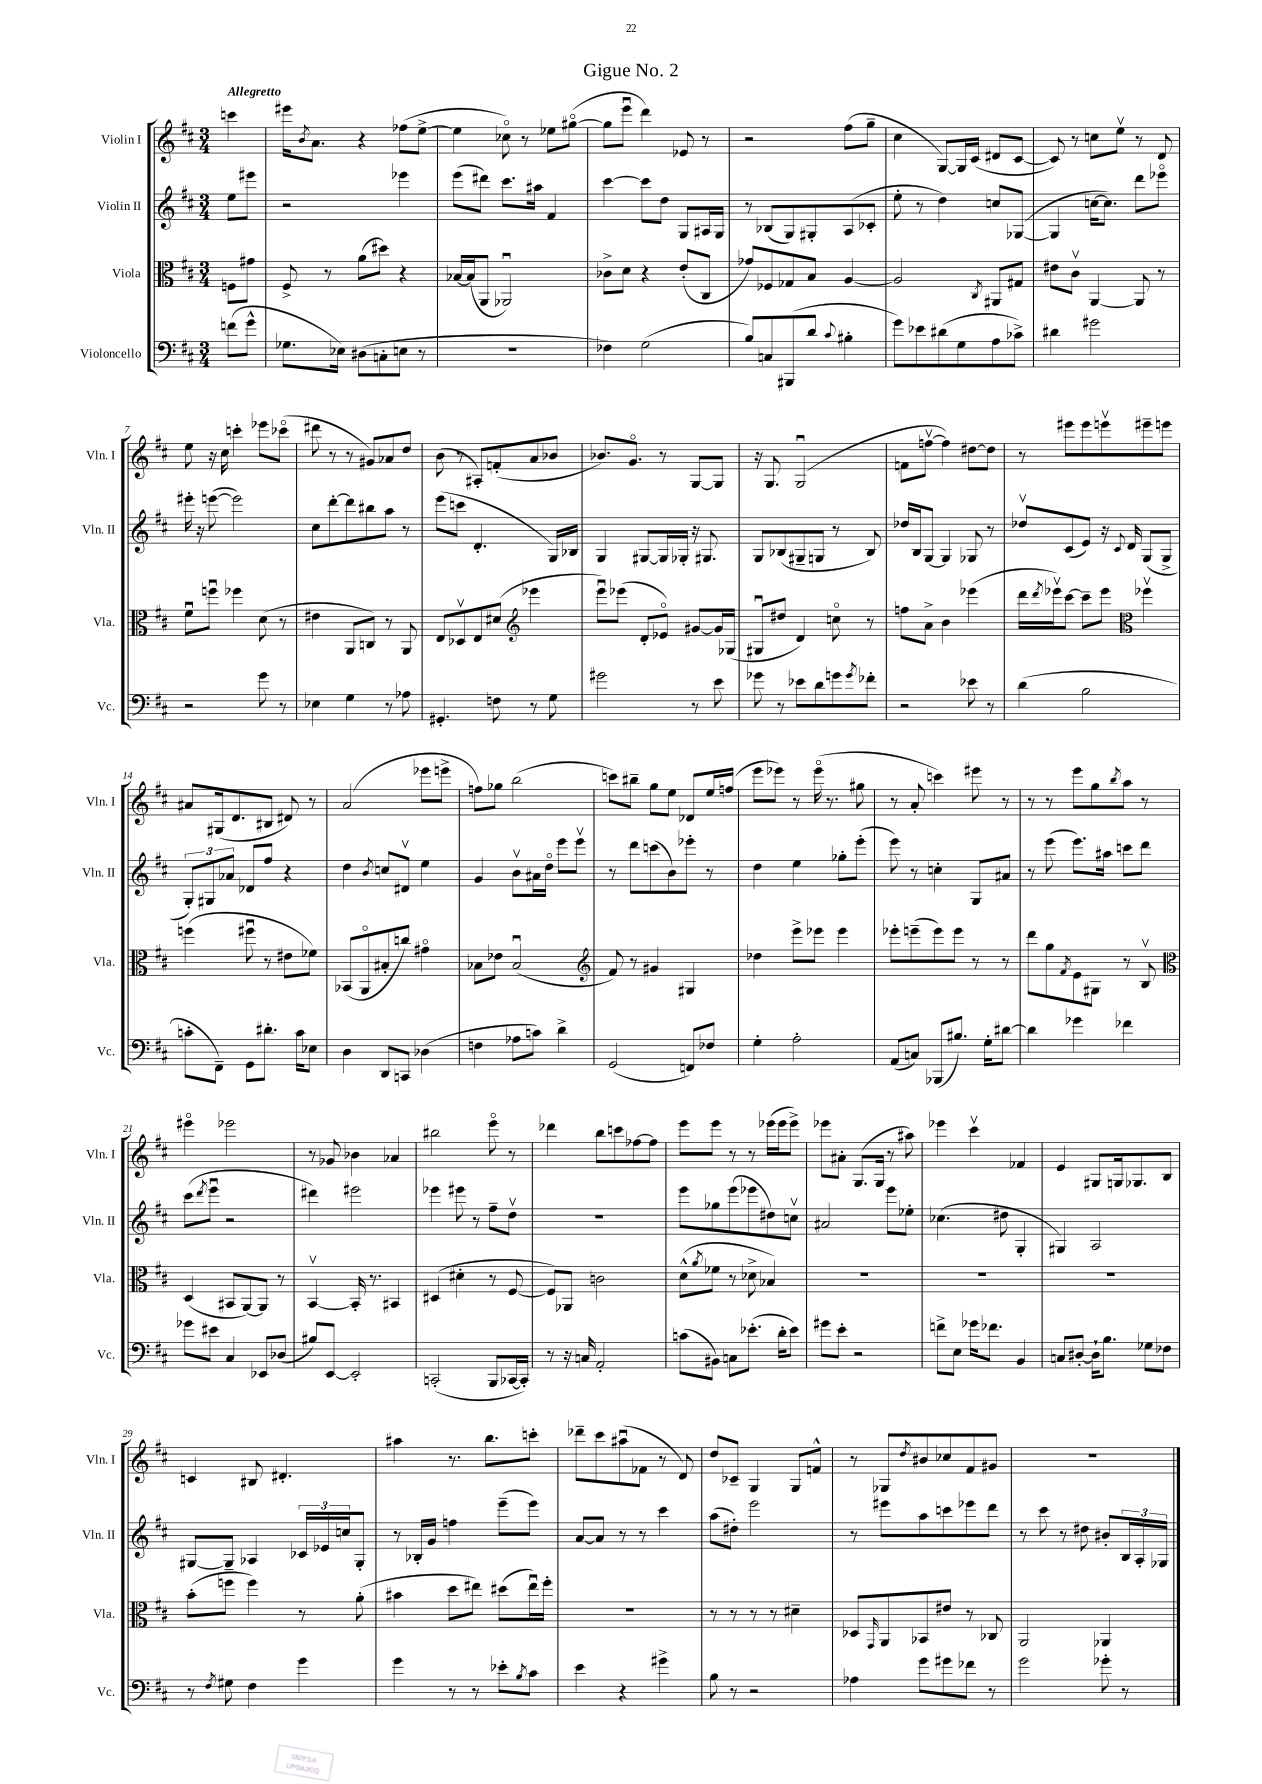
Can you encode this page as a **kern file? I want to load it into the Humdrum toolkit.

**kern	**kern	**kern	**kern
*staff4	*staff3	*staff2	*staff1
*clefF4	*clefC3	*clefG2	*clefG2
*k[f#c#]	*k[f#c#]	*k[f#c#]	*k[f#c#]
*M3/4	*M3/4	*M3/4	*M3/4
(8f	8F	8ee	4ccc
8g^^	8g#	8eee#	.
=	=	=	=
8.G-	8F#^	2r	16eee#
.	.	.	8qb
.	.	.	8.a
.	8r	.	.
16E-)	.	.	.
(8D#	(8a	.	4r
8C'	8dd#)	.	.
8E	4r	4eee-	(8ff-
8r	.	.	[8ee^
=	=	=	=
2.r	[16B-	(8eee	4ee]
.	(16B-]	.	.
.	8AA	8ddd#)	.
.	2AA-u)	8.ccc#	8cc-o)
.	.	.	8r
.	.	16aa#	.
.	.	4f#	8ee-
.	.	.	([8gg#o
=	=	=	=
4F-)	8c-^	[4ccc#	8gg#]
.	8d	.	8eeeu
(2G	4r	8ccc#]	4ddd)
.	.	8dd	.
.	(8e'	8G	8e-
.	8C#	16A#	8r
.	.	16G	.
=	=	=	=
8B)	8g-)	8r	2r
8C	8F-	(8B-	.
(8BBB#	8G-	8G)	.
8d	8B	8G#'	.
8qqc#	.	.	.
4B#'	[4A	(8A	(8ff#
.	.	8c-'	8gg~
=	=	=	=
8g)	2A]	8ee'	4cc#
8e-	.	8r	.
(8d#	.	4dd)	[8G)
8G	.	.	16G]
.	.	.	(16c#
.	8qC#	.	.
8A	8AA#	8cc	8d#
8c-^)	8G#	([8G-	[8c#
=	=	=	=
4d#	8e#	4G-]	8c#])
.	8c#v	.	8r
2g#	[4AA	[16cc	8cc
.	.	8.cc])	.
.	.	.	8eev
.	8AA]	8ddd	8r
.	8r	8eee-o	8d
=	=	=	=
2r	8f#u	16eee#'	8ee
.	.	16r	.
.	8ffu	([8eee	16r
.	.	.	16cc#
.	4ff-	2eee])	4ccc'
8g	(8d	.	8eee-
8r	8r	.	(8ccc-o
=	=	=	=
4E-	4e#	8cc#	8ddd#
.	.	[8ddd'	8r
4G	8AA	8ddd]	8r
.	8C)	8bb#	8g#)
8r	8r	8aa	8a-
8A-	8AA	8r	8dd
=	=	=	=
4.GG#'	8E	(8eee	(8b
.	8D-v	8ccc	8r
.	8E	4.d'	8A#')
8F	(8d#	.	(8f'
*	*clefG2	*	*
8r	4eee-	.	8a
8G	.	16G)	8b-
.	.	16B-	.
=	=	=	=
2g#	8eeeu)	4G	8.b-)
.	(8eee-	.	.
.	.	.	8.go
.	8d'	[8G#	.
.	8e-o)	16G#]	8r
.	.	16G-'	.
8r	[8g#	16r	[8G
.	.	8.G#	.
8e	16g#]	.	8G]
.	(16G-	.	.
=	=	=	=
8g-	8G#u	8G	16r
.	.	.	8.G
8r	8dd#	(8B-	.
8e-	4d)	8G#~	(2Gu
8d	.	8G	.
8g	8cco	8r	.
8qg	.	.	.
8f-'	8r	8B-)	.
=	=	=	=
2r	8ff	16dd-	8f
.	.	16B	.
.	8a^	[8G	[8ffv
.	4b	4G]	4ff])
8e-	(4eee-	8G-	[8dd#
8r	.	8r	8dd#]
=	=	=	=
(4d	16ddd	8dd-v	8r
.	8qddd	.	.
.	16eee-v)	.	.
.	[8ccc#	(8c#	8eee#
2B	8ccc#~]	8e)	8eee#
.	8eee-	16r	8eeev
.	.	8qqc#	.
.	.	16d	.
*	*clefC3	*	*
.	4ff-v	(8G	8eee#~
.	.	8G^	8eee
=	=	=	=
8c'	(4ff	12G')	8a#
.	.	12G#	.
8FF#~)	.	.	(16G#
.	.	12a-	.
.	.	.	8.d
8GG	8ff#u	8d-	.
8.d#'	8r	8ff#	8B#
.	8e#	4r	8d#)
16c	.	.	.
8E-	8f-)	.	8r
=	=	=	=
4D	(8BB-	4dd	(2a
.	8AAo	.	.
.	.	8qb	.
8DD	8B#'	8cc	.
8CC	8cc)	8d#v	.
(4D-	4g#o	4ee	8eee-
.	.	.	8eee^
=	=	=	=
4F	8B-	4g	8ff)
.	8e-	.	8gg-
8A-	(2B-u	8bv	(2bb
8c)	.	16a#	.
.	.	16ddo	.
4d^	.	8eee	.
.	.	8eeev	.
=	=	=	=
*	*clefG2	*	*
(2GG	8f#)	8r	8ccc)
.	8r	8ddd	8bb#~
.	4g#	(8ccc	8gg
.	.	8b)	8ee
8FF)	4G#	8eee-'	8d-
8F-	.	8r	16ee
.	.	.	(16ff
=	=	=	=
4G'	4dd-	4dd	8eee
.	.	.	8eee-)
2A'	8eee^	4ee	8r
.	8eee-	.	(16eee-o
.	.	.	8.r
.	4eee-	8gg-'	.
.	.	(8eee'	8gg#
=	=	=	=
(8AA	8eee-'	8eee)	8r
8C)	(8eee~	8r	8a'
(8BBB-	8eee)	4cc'	4ccc)
8.B#)	8eee	.	.
.	8r	8G	8eee#
16G'	.	.	.
[8d#	8r	8a#	8r
=	=	=	=
4d#]	8ddd	8r	8r
.	8gg	(8eee	8r
.	8qf#	.	.
4g-	8e	8.eee)	8eee
.	8G#	.	8gg
.	.	16aa#	.
.	.	.	8qbb
4f-	8r	8ccc	8aa
.	8Bv	8ddd	8r
=	=	=	=
*	*clefC3	*	*
8g-	(4D	(8ccc#	4eee#o
.	.	8qddd	.
8e#	.	8eeeu	.
4C#	8BB#	2r	2eee-
.	[8AA)	.	.
8EE-	8AA]	.	.
(8D-	8r	.	.
=	=	=	=
8B#)	[4BBv	4ddd#)	8r
[8EE	.	.	8g-
2EE']	16BB']	2eee#	4b-
.	8.r	.	.
.	4BB#	.	4a-
=	=	=	=
(2CC'	(4D#	4eee-	2bb#
.	4d#'	8eee#	.
.	.	8r	.
8BBB	8r	8ff#~	8eeeo
[16CC-	[8F#	8ddv	8r
16CC-'])	.	.	.
=	=	=	=
8r	8F#])	2.r	4ddd-
16r	8AA-	.	.
16C	.	.	.
2AA'	2c	.	8bb
.	.	.	8ccc
.	.	.	[8ff-
.	.	.	8ff-]
=	=	=	=
(8c	(8d^^	8eee	8eee
.	8qa	.	.
8BB#)	8f-	8gg-	8eee
8C	8r	(8eee	8r
(8.e-'	8d-^	8eee-	8r
.	4B-)	8dd#)	(16eee-
16d'	.	.	16eee-
8e-)	.	8ccv	8eee-^)
=	=	=	=
8g#	2.r	2a#	8eee-
8e'	.	.	8a#'
2r	.	.	(8.G
.	.	.	16G
.	.	8eee	8r
.	.	8ee-'	8aa#)
=	=	=	=
8f^	2.r	(4.cc-	4eee-
8E	.	.	.
16g-	.	.	4ccc#v
8.f-	.	.	.
.	.	8dd#	.
4BB	.	4G'	4f-
=	=	=	=
8C	2.r	4G#)	4e
[8D#'	.	.	.
16D#`]	.	2A	8G#
8.B	.	.	.
.	.	.	16G
.	.	.	8.G-
8G-	.	.	.
8F-	.	.	8B
=	=	=	=
8r	(8b'	[8G#	4c
8qF#	.	.	.
8G#	8ff	8G#~]	.
4F#	4ff)	4A-	8B#
.	.	.	4.d#'
4g	8r	24c-	.
.	.	24e-	.
.	.	24cc	.
.	(8a'	8G#'	.
=	=	=	=
4g	4b#	8r	4aa#
.	.	16B-'	.
.	.	16g	.
8r	8dd	4ff	8.r
8r	8ee#)	.	.
.	.	.	8.bb
8e-'	(8dd#	(8eee~	.
8qB	.	.	.
8c#	16ee#u)	8eee)	8ccc'
.	16ff#'	.	.
=	=	=	=
4e	2.r	[8a	8ddd-~
.	.	8a]	8ccc#
4r	.	8r	(8aa#u
.	.	8r	8f-
4g#^	.	4ccc#	8r
.	.	.	8d)
=	=	=	=
8B	8r	(8aa	8dd
8r	8r	8dd#')	8c-~
2r	8r	2eee	4G
.	8r	.	.
.	4d#~	.	8G
.	.	.	8f^^
=	=	=	=
4A-	8D-	8r	8r
.	16qqGG	.	.
.	8AA	8eee#	8G-
.	.	.	8qdd
8g	8BB-	8aa	8b#
8g#	8e#	8ccc	8cc-
8f-	8r	8eee-	8f#
8r	8C-	8ddd	8g#
=	=	=	=
2g	2AA	8r	2.r
.	.	8ccc#	.
.	.	8r	.
.	.	8dd#	.
8g-'	4AA-	8b#'	.
8r	.	24B	.
.	.	24A'	.
.	.	24G-	.
==	==	==	==
*-	*-	*-	*-
